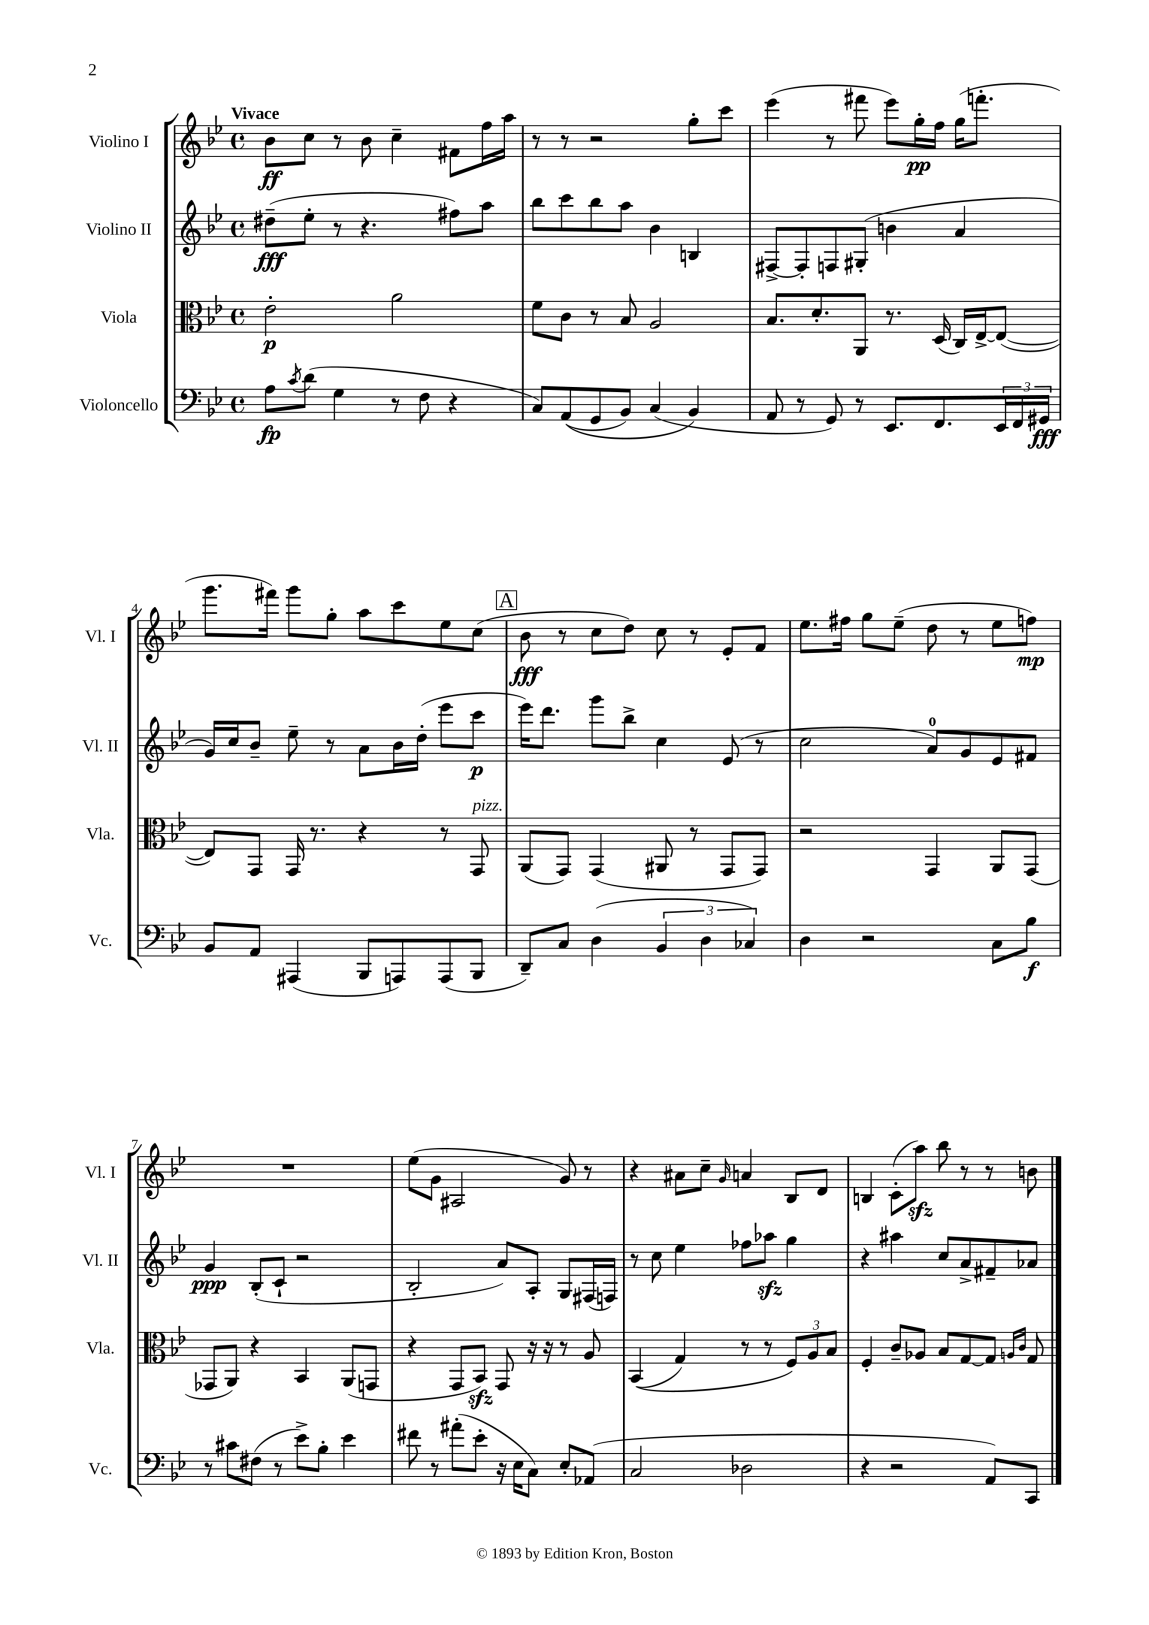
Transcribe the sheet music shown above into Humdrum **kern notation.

**kern	**dynam	**kern	**dynam	**kern	**dynam	**kern	**dynam
*part4	*part4	*part3	*part3	*part2	*part2	*part1	*part1
*staff4	*staff4	*staff3	*staff3	*staff2	*staff2	*staff1	*staff1
*I"Violoncello	*	*I"Viola	*	*I"Violino II	*	*I"Violino I	*
*I'Vc.	*	*I'Vla.	*	*I'Vl. II	*	*I'Vl. I	*
*clefF4	*	*clefC3	*	*clefG2	*	*clefG2	*
*k[b-e-]	*	*k[b-e-]	*	*k[b-e-]	*	*k[b-e-]	*
*M4/4	*	*M4/4	*	*M4/4	*	*M4/4	*
*met(c)	*	*met(c)	*	*met(c)	*	*met(c)	*
=1	=1	=1	=1	=1	=1	=1	=1
!	!	!	!	!	!	!LO:TX:a:B:t=Vivace	!
8A\L	fp	2e-'\	p	(8dd#X~\L	fff	8b-\L	ff
8qc/	.	.	.	.	.	.	.
(8d\J	.	.	.	8ee-'\J	.	8cc\J	.
4G\	.	.	.	8r	.	8r	.
.	.	.	.	4.r	.	8b-\	.
8r	.	2a\	.	.	.	4cc~\	.
8F\	.	.	.	.	.	.	.
4r	.	.	.	8ff#X\L)	.	8f#X\L	.
.	.	.	.	8aa\J	.	16ff\L	.
.	.	.	.	.	.	16aa\JJ	.
=2	=2	=2	=2	=2	=2	=2	=2
8C/L)	.	8f\L	.	8bb-\L	.	8r	.
((8AA/	.	8c\J	.	8ccc\	.	8r	.
8GG/	.	8r	.	8bb-\	.	2r	.
8BB-/J)	.	8B-/	.	8aa\J	.	.	.
(4C/	.	2A/	.	4b-\	.	.	.
4BB-/)	.	.	.	4Bn/	.	8gg'\L	.
.	.	.	.	.	.	8ccc\J	.
=3	=3	=3	=3	=3	=3	=3	=3
8AA/	.	8.B-/L	.	[8F#X^/L	.	(4eee-\	.
8r	.	.	.	8F#'/]	.	.	.
.	.	8.d'/	.	.	.	.	.
8GG/)	.	.	.	8Fn/	.	8r	.
8r	.	8AA/J	.	(8G#X'/J	.	8fff#X\	.
8.EE-/L	.	8.r	.	4bn\	.	8eee-\L)	.
.	.	.	.	.	.	16gg'\L	pp
8.FF/	.	(16D/	.	.	.	16ff\JJ	.
.	.	16C/LL)	.	4a/	.	(16gg\KL	.
.	.	[16E-^/J	.	.	.	8.fffn'\J	.
24EE-/L	.	(8E-/J_	.	.	.	.	.
24FF/	.	.	.	.	.	.	.
24GG#X/JJ	fff	.	.	.	.	.	.
!!LO:LB:g=z
=4	=4	=4	=4	=4	=4	=4	=4
8BB-/L	.	8E-/L])	.	16g/LL)	.	8.ggg\L	.
.	.	.	.	16cc/J	.	.	.
8AA/J	.	8GG/J	.	8b-~/J	.	.	.
.	.	.	.	.	.	16fff#X\Jk)	.
(4AAA#X/	.	16GG/	.	8ee-~\	.	8ggg\L	.
.	.	8.r	.	.	.	.	.
.	.	.	.	8r	.	8gg'\J	.
8BBB-/L	.	4r	.	8a\L	.	8aa\L	.
8AAAn/)	.	.	.	16b-\L	.	8ccc\	.
.	.	.	.	(16dd'\JJ	.	.	.
(8AAA/	.	8r	.	8eee-\L	.	8ee-\	.
!	!	!LO:TX:a:i:t=pizz.	!	!	!	!	!
8BBB-/J	.	8GG/	.	8ccc\J	p	(8cc\J	.
!!LO:REH:place=s1:t=A
=5	=5	=5	=5	=5	=5	=5	=5
8DD~/L)	.	(8AA/L	.	16eee-\KL)	.	8b-\	fff
.	.	.	.	8.ddd\J	.	.	.
8C/J	.	8GG/J)	.	.	.	8r	.
(4D\	.	(4GG/	.	8ggg\L	.	8cc\L	.
.	.	.	.	8bb-^\J	.	8dd\J)	.
6BB-/	.	8AA#X/	.	4cc\	.	8cc\	.
.	.	8r	.	.	.	8r	.
6D\	.	.	.	.	.	.	.
.	.	8GG/L	.	(8e-/	.	8e-'/L	.
6C-X/)	.	.	.	.	.	.	.
.	.	8GG/J)	.	8r	.	8f/J	.
=6	=6	=6	=6	=6	=6	=6	=6
4D\	.	2r	.	2cc\	.	8.ee-\L	.
.	.	.	.	.	.	16ff#X\Jk	.
2r	.	.	.	.	.	8gg\L	.
.	.	.	.	.	.	(8ee-~\J	.
.	.	4GG/	.	8a/L)	.	8dd\	.
.	.	.	.	8g/	.	8r	.
8C\L	.	8AA/L	.	8e-/	.	8ee-\L	.
8B-\J	f	(8GG/J	.	8f#X/J	.	8ffn\J)	mp
!!LO:LB:g=z
=7	=7	=7	=7	=7	=7	=7	=7
8r	.	8GG-X/L	.	4g/	ppp	1r	.
8c#X\L	.	8AA/J)	.	.	.	.	.
(8F#X\J	.	4r	.	(8B-'/L	.	.	.
8r	.	.	.	8c`/J	.	.	.
8e-^\L)	.	4BB-/	.	2r	.	.	.
8B-'\J	.	.	.	.	.	.	.
4e-\	.	(8AA/L	.	.	.	.	.
.	.	8GGn/J	.	.	.	.	.
=8	=8	=8	=8	=8	=8	=8	=8
8f#X\	.	4r	.	2B-'/	.	(8ee-\L	.
8r	.	.	.	.	.	8g\J	.
(8a#X'\L	.	8GG/L	.	.	.	2A#X/	.
8e-'\J	.	8BB-zz/J)	.	.	.	.	.
16r	.	8GG/	.	8a/L)	.	.	.
16E-\KL	.	.	.	.	.	.	.
8C\J)	.	16r	.	8A'/J	.	.	.
.	.	16r	.	.	.	.	.
8E-'/L	.	8r	.	8G/L	.	8g/)	.
(8AA-X/J	.	8A/	.	(16F#X/L	.	8r	.
.	.	.	.	16Fn/JJ)	.	.	.
=9	=9	=9	=9	=9	=9	=9	=9
2C/	.	((4BB-/	.	8r	.	4r	.
.	.	.	.	8cc\	.	.	.
.	.	4G/)	.	4ee-\	.	8a#X\L	.
.	.	.	.	.	.	8cc~\J	.
.	.	.	.	.	.	16qqg/	.
2D-X\	.	8r	.	8ff-X\L	.	4an/	.
.	.	8r	.	8aa-Xzz\J	.	.	.
.	.	12F/L)	.	4gg\	.	8B-/L	.
.	.	12A/	.	.	.	.	.
.	.	.	.	.	.	8d/J	.
.	.	12B-/J	.	.	.	.	.
=10	=10	=10	=10	=10	=10	=10	=10
4r	.	4F'/	.	4r	.	4Bn/	.
2r	.	8c~/L	.	4aa#X\	.	(8c'\L	.
.	.	8A-X/J	.	.	.	8aazz\J)	.
.	.	8B-/L	.	8cc/L	.	8bb-\	.
.	.	[8G/	.	8a^/	.	8r	.
8AA/L)	.	8G/J]	.	8f#X~/	.	8r	.
.	.	16qqAn/LL	.	.	.	.	.
.	.	16qqc/JJ	.	.	.	.	.
8CC/J	.	8G/	.	8a-X/J	.	8bn\	.
==	==	==	==	==	==	==	==
*-	*-	*-	*-	*-	*-	*-	*-
